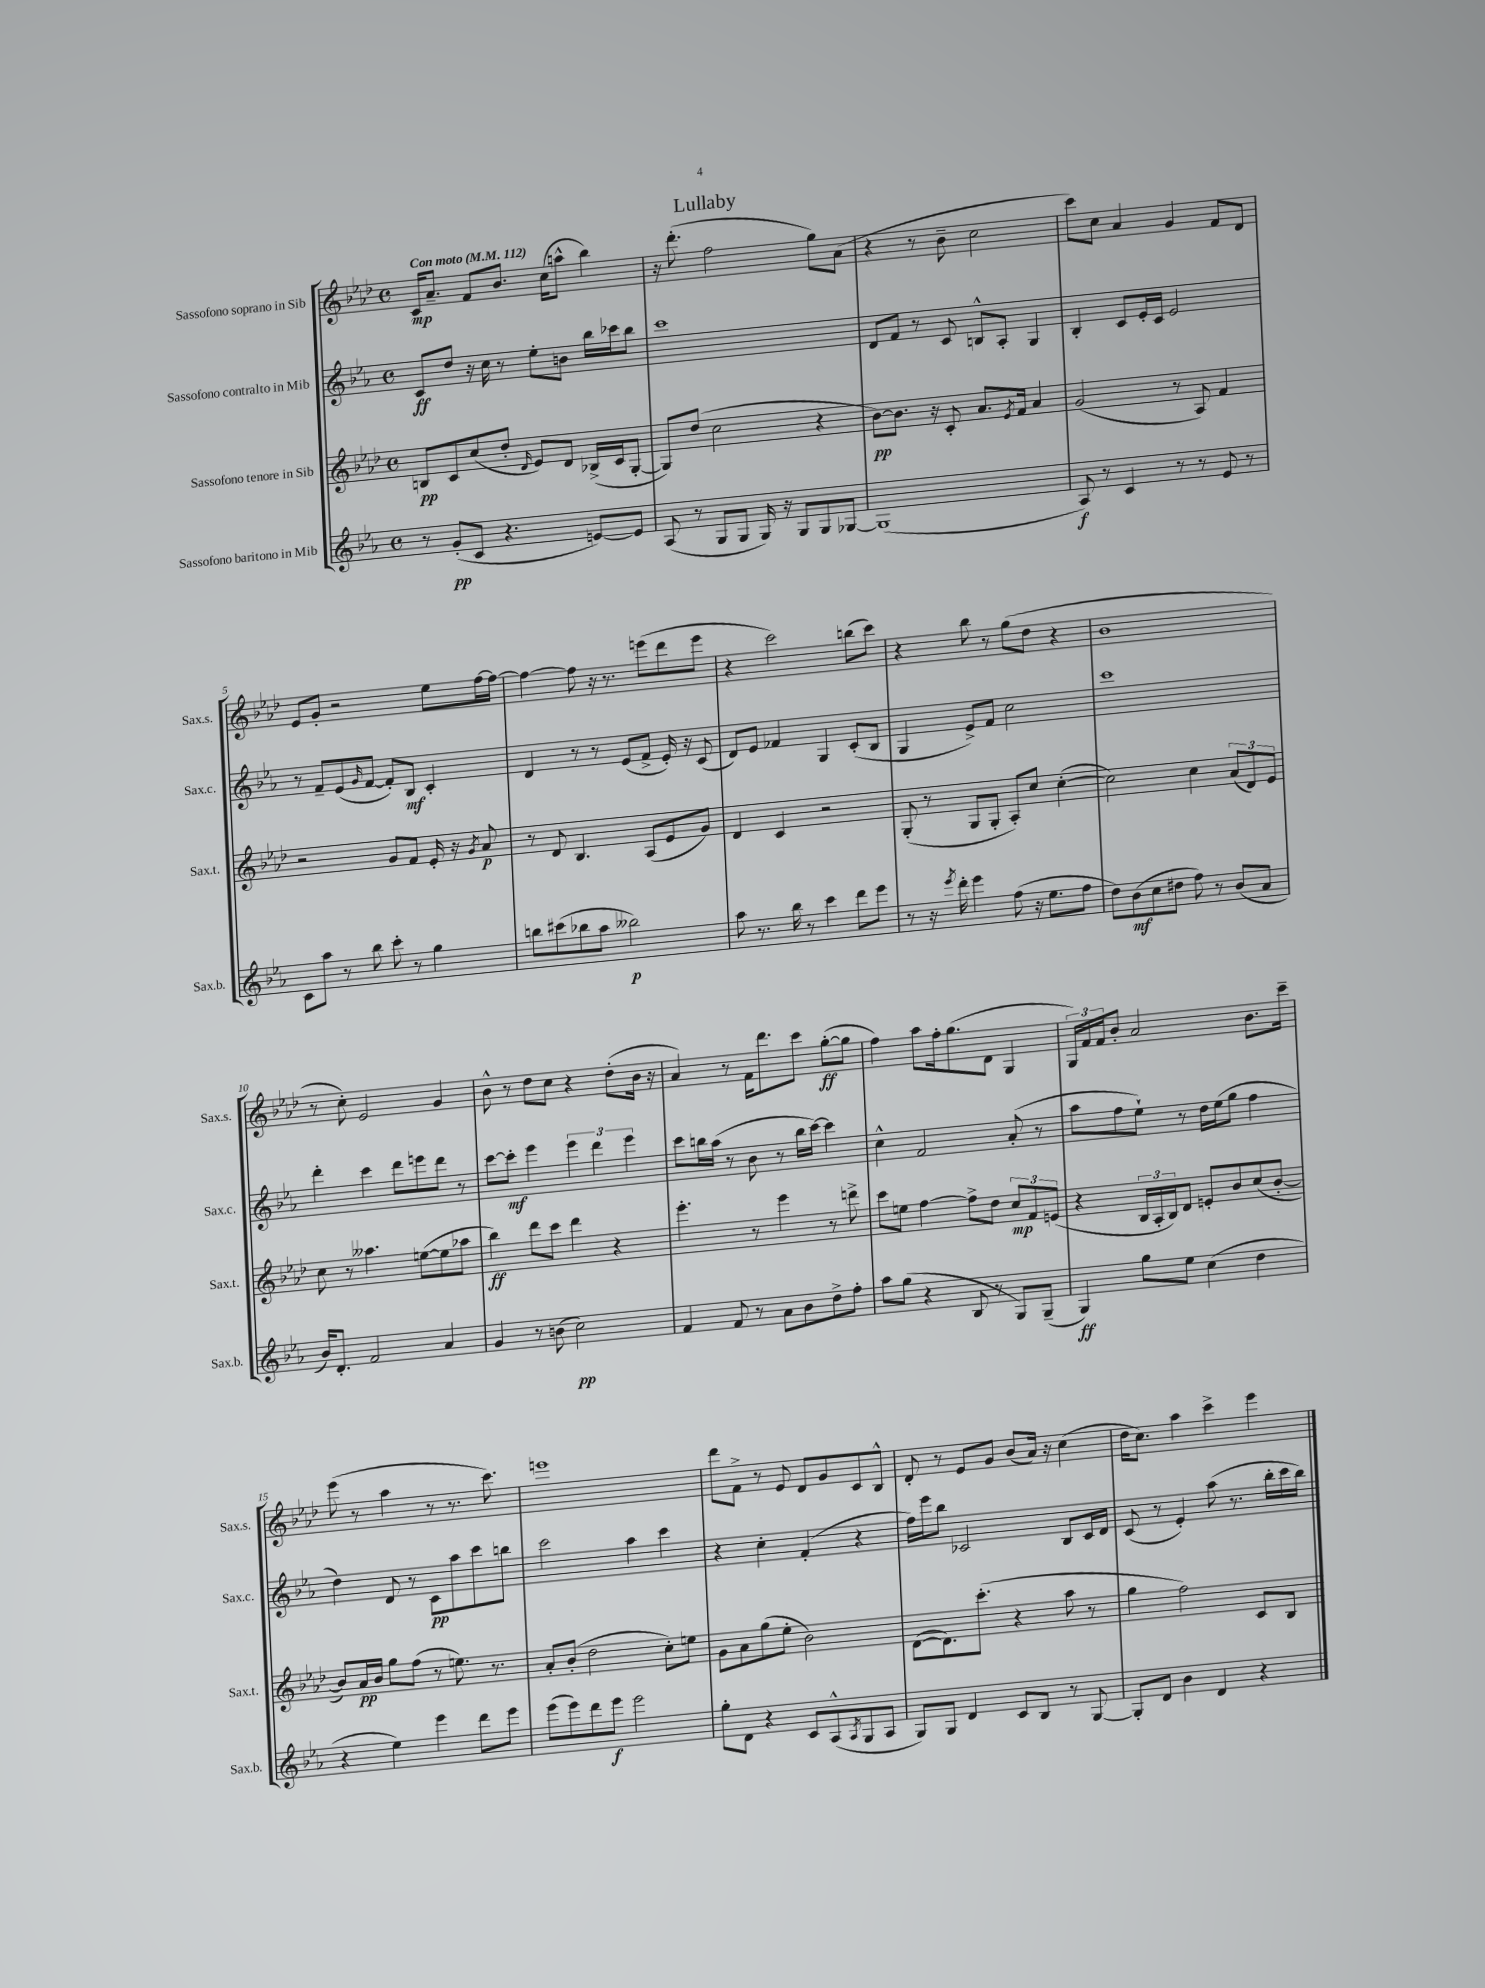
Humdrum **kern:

**kern	**kern	**kern	**kern
*staff4	*staff3	*staff2	*staff1
*clefG2	*clefG2	*clefG2	*clefG2
*k[b-e-a-]	*k[b-e-a-d-]	*k[b-e-a-]	*k[b-e-a-d-]
*M4/4	*M4/4	*M4/4	*M4/4
*met(c)	*met(c)	*met(c)	*met(c)
*MM112	*MM112	*MM112	*MM112
8r	8B	8c	16c
.	.	.	8.a-~
(8g'	8c	8dd	.
8c	(8cc	16r	8f
.	.	16cc	.
4.r	8dd-'	8r	8.b-
.	16qqd-	.	.
.	8e-)	8ee-'	.
.	.	.	(16cc
.	8d-	8b	8aa^^
[8e)	(16B-^	16bb-	4bb-)
.	16c	16ccc-	.
8e]	[8G'	8bb-	.
=	=	=	=
(8A-	8G])	1ccc	16r
.	.	.	(8.ddd-'
8r	(8dd-	.	.
8G	2cc	.	2ff
8G	.	.	.
16G)	.	.	.
16r	.	.	.
8G	.	.	.
8G	4r	.	8gg)
[8G-	.	.	(8a-
=	=	=	=
(1G-]	[8b-)	8d	4r
.	8.b-]	8f	.
.	.	8r	8r
.	16r	.	.
.	8c'	8c	8b-~
.	8.a-	8B^^	2cc
.	.	8A-'	.
.	8qe-	.	.
.	16f	.	.
.	4a-	4G	.
=	=	=	=
8A-)	(2g	4B-'	8ccc)
8r	.	.	8cc
4c	.	8c	4a-
.	.	16e-'	.
.	.	16c	.
8r	8r	2e-	4g
8r	8A-)	.	.
8e-	4f	.	8f
8r	.	.	8d-
=	=	=	=
8c	2r	8r	8e-
8aa-	.	8f~	8g'
8r	.	(8e-	2r
.	.	16qqg	.
8bb-	.	[8f	.
8ccc'	8g	8f'])	.
8r	8f	8B-	.
4gg	16e-'	4c'	8ee-
.	16r	.	.
.	8qg	.	.
.	8a-	.	[16ff
.	.	.	16ff_
=	=	=	=
8bb	8r	4d	4ff_
(8ccc#	8d-	.	.
8bb-	4.B-	8r	8ff]
8aa-	.	8r	16r
.	.	.	8.r
2bb--)	.	(8e-	.
.	(8A-	8f^	(8eee
.	8e-	16e-')	8ddd-
.	.	16r	.
.	8g)	(8c	8eee
=	=	=	=
8aa-	4d-	8d)	4r
8.r	.	8e-	.
.	4c	4f-	2ccc)
16bb-	.	.	.
8r	.	.	.
4ccc	2r	4G	.
8ddd	.	(8c'	(8bb
8eee-	.	8B-	8ccc)
=	=	=	=
8r	(8G'	4G	4r
16r	8r	.	.
8qeee-	.	.	.
16ddd'	.	.	.
4eee-	8G	8e-^)	8bb-
.	8G'	8f	8r
(8ff	8A-')	2cc	(8gg
16r	8cc	.	8dd-
8.ee-	.	.	.
.	([4cc'	.	4r
8ff	.	.	.
=	=	=	=
8dd)	2cc])	1ccc	1b-
(8b-	.	.	.
8cc	.	.	.
8dd#	.	.	.
8ff)	4cc	.	.
8r	.	.	.
(8b-	(12a-	.	.
.	12d-)	.	.
8a-	.	.	.
.	12e-	.	.
=	=	=	=
16b-)	8cc	4ddd'	8r
8.d'	.	.	.
.	8r	.	8cc')
2f	4.aa--	4ccc	2e-
.	.	8ddd	.
.	([8ee	8eee	.
4a-	8ee]	8ddd	4g
.	8aa-	8r	.
=	=	=	=
4g	4bb-)	[8ccc	8b-^^
.	.	8ccc']	8r
8r	8ddd-	4eee-	8dd-
(8b	8ccc	.	8cc
2cc)	4ddd-	6eee-	4r
.	.	6ddd	.
.	4r	.	(8dd-'
.	.	6eee-	.
.	.	.	16b-
.	.	.	16r
=	=	=	=
4f	4.eee-'	8ccc	4a-)
.	.	16bb	.
.	.	(16aa-	.
8f	.	8r	8r
8r	8r	8b-	16f
.	.	.	8.ddd-
8a-	4eee-	8r	.
8b-	.	16bb	8ccc
.	.	[16ccc)	.
8dd^	8r	4ccc]	([8gg'
8ff'	8ddd^	.	8gg]
=	=	=	=
8aa-	8ccc	4cc^^	4ff)
(8gg	8ee	.	.
4r	[4ff	2f	8aa-
.	.	.	16ff'
.	.	.	(8.gg
8B-	8ff^]	.	.
8r	8dd-	.	8d-
8G)	12cc	(8a-'	4G
.	12f	.	.
(8G~	.	8r	.
.	(12e	.	.
=	=	=	=
4G)	4r	8aa-	24G)
.	.	.	24f
.	.	.	24f
.	.	8ff	8b-'
8gg	24B-	8ee-`)	2a-
.	24A-'	.	.
.	24B-)	.	.
8ee-	8d-	8r	.
(4cc	8e'	16dd	.
.	.	(16ee-	.
.	8b-	8gg	.
4dd	(8cc	4ff	8.b-
.	[8b-'	.	.
.	.	.	16ccc~
=	=	=	=
4r	8b-])	4dd)	(8eee-
.	16a-	.	8r
.	16b-	.	.
4ee-)	8gg	8d	4aa-
.	(8ff	8r	.
4eee-	8r	8c	8r
.	8.ee)	8aa-	8.r
8ddd	.	8ccc	.
.	8.r	.	8.ccc)
8eee-	.	8bb	.
=	=	=	=
(8eee-	8a-'	2ccc	1eee
8eee-)	(8b-'	.	.
8ddd	2dd-	.	.
8eee-	.	.	.
2eee-	.	4aa-	.
.	8cc')	4ccc	.
.	8ee	.	.
=	=	=	=
8gg'	8g	4r	8ddd-
8d	8a-	.	8f^
4r	(8gg	4cc'	8r
.	8ee-'	.	8e-
8c	2b-)	(4f'	8d-
(8A-^^	.	.	8g
8qA-	.	.	.
8G	.	4r	8c
8A-	.	.	8B-^^
=	=	=	=
8G)	([8d-	16ff)	8d-'
.	.	16eee-	.
8G	8.d-])	8bb-	8r
4d	.	2c-	8e-
.	(8.ccc'	.	.
.	.	.	8g
8c	4r	.	(8b-
8B-	.	.	16a-)
.	.	.	16r
8r	8aa-	8B-	(4cc
[8G	8r	16c-	.
.	.	16d	.
=	=	=	=
8G']	4gg	(8c	16dd-
.	.	.	8.cc)
8d	.	8r	.
4b-	2ff)	4e-')	4aa-
4d	.	(8aa-	4ccc^
.	.	8.r	.
4r	8c	.	4eee-
.	.	16bb-'	.
.	8B-	16ccc	.
.	.	16bb-)	.
==	==	==	==
*-	*-	*-	*-
